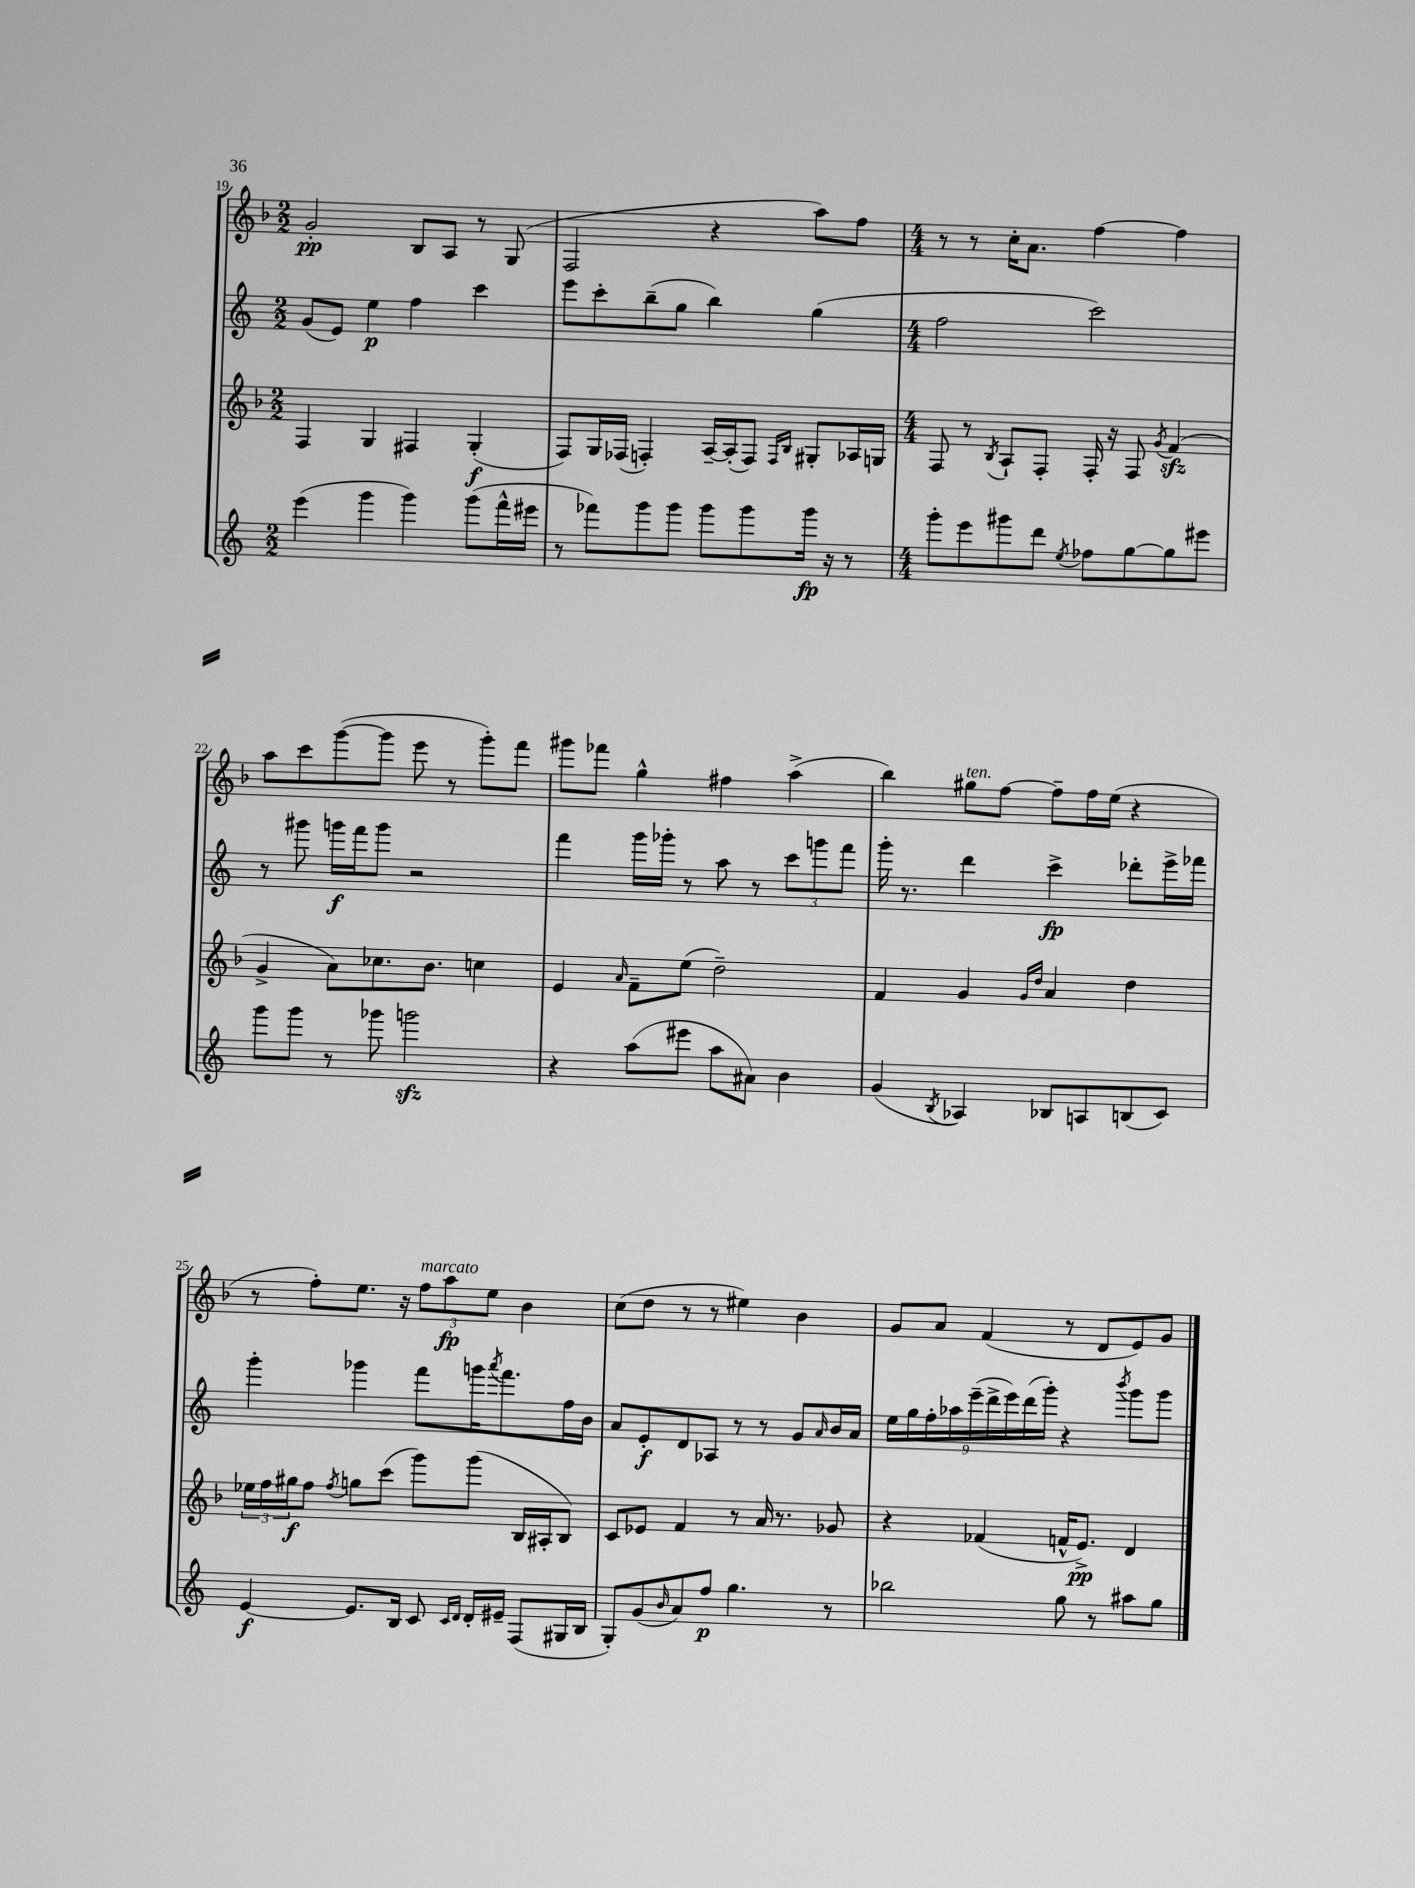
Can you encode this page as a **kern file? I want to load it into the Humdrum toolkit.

**kern	**dynam	**kern	**dynam	**kern	**dynam	**kern	**dynam
*part4	*part4	*part3	*part3	*part2	*part2	*part1	*part1
*staff4	*staff4	*staff3	*staff3	*staff2	*staff2	*staff1	*staff1
*clefG2	*	*clefG2	*	*clefG2	*	*clefG2	*
*k[]	*	*k[b-]	*	*k[]	*	*k[b-]	*
*M2/2	*	*M2/2	*	*M2/2	*	*M2/2	*
=19	=19	=19	=19	=19	=19	=19	=19
(4eee\	.	4F/	.	(8g/L	.	2g'/	pp
.	.	.	.	8e/J)	.	.	.
4ggg\	.	4G/	.	4ee\	p	.	.
4ggg\)	.	4F#X/	.	4ff\	.	8B-/L	.
.	.	.	.	.	.	8A/J	.
(8ggg\L	.	(4G'/	f	4ccc\	.	8r	.
16fff^^\L	.	.	.	.	.	(8G/	.
16eee#X\JJ	.	.	.	.	.	.	.
=20	=20	=20	=20	=20	=20	=20	=20
8r	.	8F/L)	.	8eee\L	.	2F/	.
8fff-X\L)	.	16G/L	.	8ccc'\	.	.	.
.	.	(16F-X/JJ	.	.	.	.	.
8ggg\	.	4Fn'/)	.	(8bb~\	.	.	.
8ggg\J	.	.	.	8gg\J	.	.	.
8ggg\L	.	[16A~/LL	.	4bb\)	.	4r	.
.	.	(16A'/J]	.	.	.	.	.
8ggg\	.	8F/J)	.	.	.	.	.
.	.	16qqF/LL	.	.	.	.	.
.	.	16qqB-/JJ	.	.	.	.	.
16ggg\Jk	fp	8G#X'/L	.	(4gg\	.	8aa\L)	.
16r	.	.	.	.	.	.	.
8r	.	16A-X/L	.	.	.	8ff\J	.
.	.	16Gn/JJ	.	.	.	.	.
=21	=21	=21	=21	=21	=21	=21	=21
*M4/4	*	*M4/4	*	*M4/4	*	*M4/4	*
8ggg'\L	.	8F/	.	2ff\	.	8r	.
8eee\	.	8r	.	.	.	8r	.
.	.	8qB-/	.	.	.	.	.
8ggg#X\	.	8A`/L	.	.	.	16cc'\KL	.
.	.	.	.	.	.	8.a\J	.
8ddd\J	.	8F'/J	.	.	.	.	.
8qee/	.	.	.	.	.	.	.
8ff-X\L	.	16F'/	.	2ccc\)	.	[4ff\	.
.	.	16r	.	.	.	.	.
[8gg\	.	8F/	.	.	.	.	.
.	.	8qg/	.	.	.	.	.
8gg\]	.	(4fzz/	.	.	.	4ff\]	.
8eee#X\J	.	.	.	.	.	.	.
!!LO:LB:g=z
=22	=22	=22	=22	=22	=22	=22	=22
8ggg\L	.	4g^/	.	8r	.	8aa\L	.
8ggg\J	.	.	.	8ggg#X\	.	8ccc\	.
8r	.	8a\L)	.	16gggn\LL	f	([8ggg\	.
.	.	.	.	16fff\J	.	.	.
8ggg-X\	.	8.cc-X\	.	8ggg\J	.	8ggg\J]	.
2gggnzz\	.	.	.	2r	.	8eee\	.
.	.	8.b-\J	.	.	.	.	.
.	.	.	.	.	.	8r	.
.	.	4ccn\	.	.	.	8ggg'\L)	.
.	.	.	.	.	.	8fff\J	.
=23	=23	=23	=23	=23	=23	=23	=23
4r	.	4e/	.	4fff\	.	8ggg#X\L	.
.	.	.	.	.	.	8fff-X\J	.
.	.	16qqa/	.	.	.	.	.
(8aa\L	.	8f~\L	.	16ggg\LL	.	4gg^^\	.
.	.	.	.	16ggg-X'\JJ	.	.	.
8eee#X\J	.	(8ee\J	.	8r	.	.	.
8aa\L	.	2dd~\)	.	8aa\	.	4ff#X\	.
8a#X\J)	.	.	.	8r	.	.	.
4b\	.	.	.	12ccc\L	.	(4aa^\	.
.	.	.	.	12gggn\	.	.	.
.	.	.	.	12fff\J	.	.	.
=24	=24	=24	=24	=24	=24	=24	=24
(4g/	.	4f/	.	16ggg'\	.	4bb-\)	.
.	.	.	.	8.r	.	.	.
8qB/	.	.	.	.	.	.	.
!	!	!	!	!	!	!LO:TX:a:i:t=ten.	!
4A-X/)	.	4g/	.	4ddd\	.	8gg#X\L	.
.	.	.	.	.	.	[8ff\J	.
.	.	16qqg/LL	.	.	.	.	.
.	.	16qqdd/JJ	.	.	.	.	.
8B-X/L	.	4a/	.	4ccc^\	fp	8ff~\L]	.
8An/	.	.	.	.	.	16ff\L	.
.	.	.	.	.	.	(16ee\JJ	.
(8Bn/	.	4dd\	.	8ddd-X'\L	.	4r	.
8c/J)	.	.	.	16eee^\L	.	.	.
.	.	.	.	16fff-X\JJ	.	.	.
!!LO:LB:g=z
=25	=25	=25	=25	=25	=25	=25	=25
[4e/	f	24ee-X\LL	.	4ggg'\	.	8r	.
.	.	24ff\	.	.	.	.	.
.	.	24gg#X\J	f	.	.	.	.
.	.	8ff\J	.	.	.	8ff'\L)	.
.	.	8qff/	.	.	.	.	.
8.e/L]	.	8ggn\L	.	4ggg-X\	.	8.ee\J	.
.	.	(8ccc\J	.	.	.	.	.
16B/Jk	.	.	.	.	.	16r	.
!	!	!	!	!	!	!LO:TX:a:i:t=marcato	!
8c/	.	8ggg\L)	.	8fff\L	.	12ff\L	.
.	.	.	.	.	.	12aa\	fp
16qqc/LL	.	.	.	.	.	.	.
16qqd/JJ	.	.	.	.	.	.	.
16d'/LL	.	(8ggg\J	.	16gggn\K	.	.	.
.	.	.	.	.	.	12ee\J	.
.	.	.	.	8qaaa/	.	.	.
16e#X~/JJ	.	.	.	8.fff\	.	.	.
(8F/L	.	16B-/LL	.	.	.	4b-\	.
.	.	16A#X'/J	.	.	.	.	.
16G#X/L	.	8B-/J)	.	16ff\L	.	.	.
16B/JJ	.	.	.	16b\JJ	.	.	.
=26	=26	=26	=26	=26	=26	=26	=26
8G'/L)	.	8c/L	.	8a/L	.	(8cc\L	.
(8g/	.	8e-X/J	.	8e'/	f	8dd\J	.
16qqb/	.	.	.	.	.	.	.
8a/)	.	4f/	.	8d/	.	8r	.
8ff/J	p	.	.	8A-X/J	.	8r	.
4.gg\	.	8r	.	8r	.	4ee#X\)	.
.	.	16a/	.	8r	.	.	.
.	.	8.r	.	.	.	.	.
.	.	.	.	8g/L	.	4b-\	.
.	.	.	.	16qqa/	.	.	.
8r	.	8g-X/	.	16b/L	.	.	.
.	.	.	.	16a/JJ	.	.	.
=27	=27	=27	=27	=27	=27	=27	=27
2bb-X\	.	4r	.	18ee\LL	.	8g/L	.
.	.	.	.	18gg\	.	.	.
.	.	.	.	18ff'\	.	.	.
.	.	.	.	.	.	8a/J	.
.	.	.	.	18aa-X\	.	.	.
.	.	.	.	(18eee~\	.	.	.
.	.	(4f-X/	.	.	.	(4f/	.
.	.	.	.	18ddd^\	.	.	.
.	.	.	.	18eee\)	.	.	.
.	.	.	.	(18ddd\	.	.	.
.	.	.	.	18ggg'\JJ)	.	.	.
8gg\	.	16fn^^/KL	.	4r	.	8r	.
.	.	8.e^/J)	pp	.	.	.	.
8r	.	.	.	.	.	8d/L	.
.	.	.	.	8qbbb/	.	.	.
8aa#X\L	.	4d/	.	8ggg\L	.	8e/)	.
8gg\J	.	.	.	8ggg\J	.	8g/J	.
==	==	==	==	==	==	==	==
*-	*-	*-	*-	*-	*-	*-	*-
